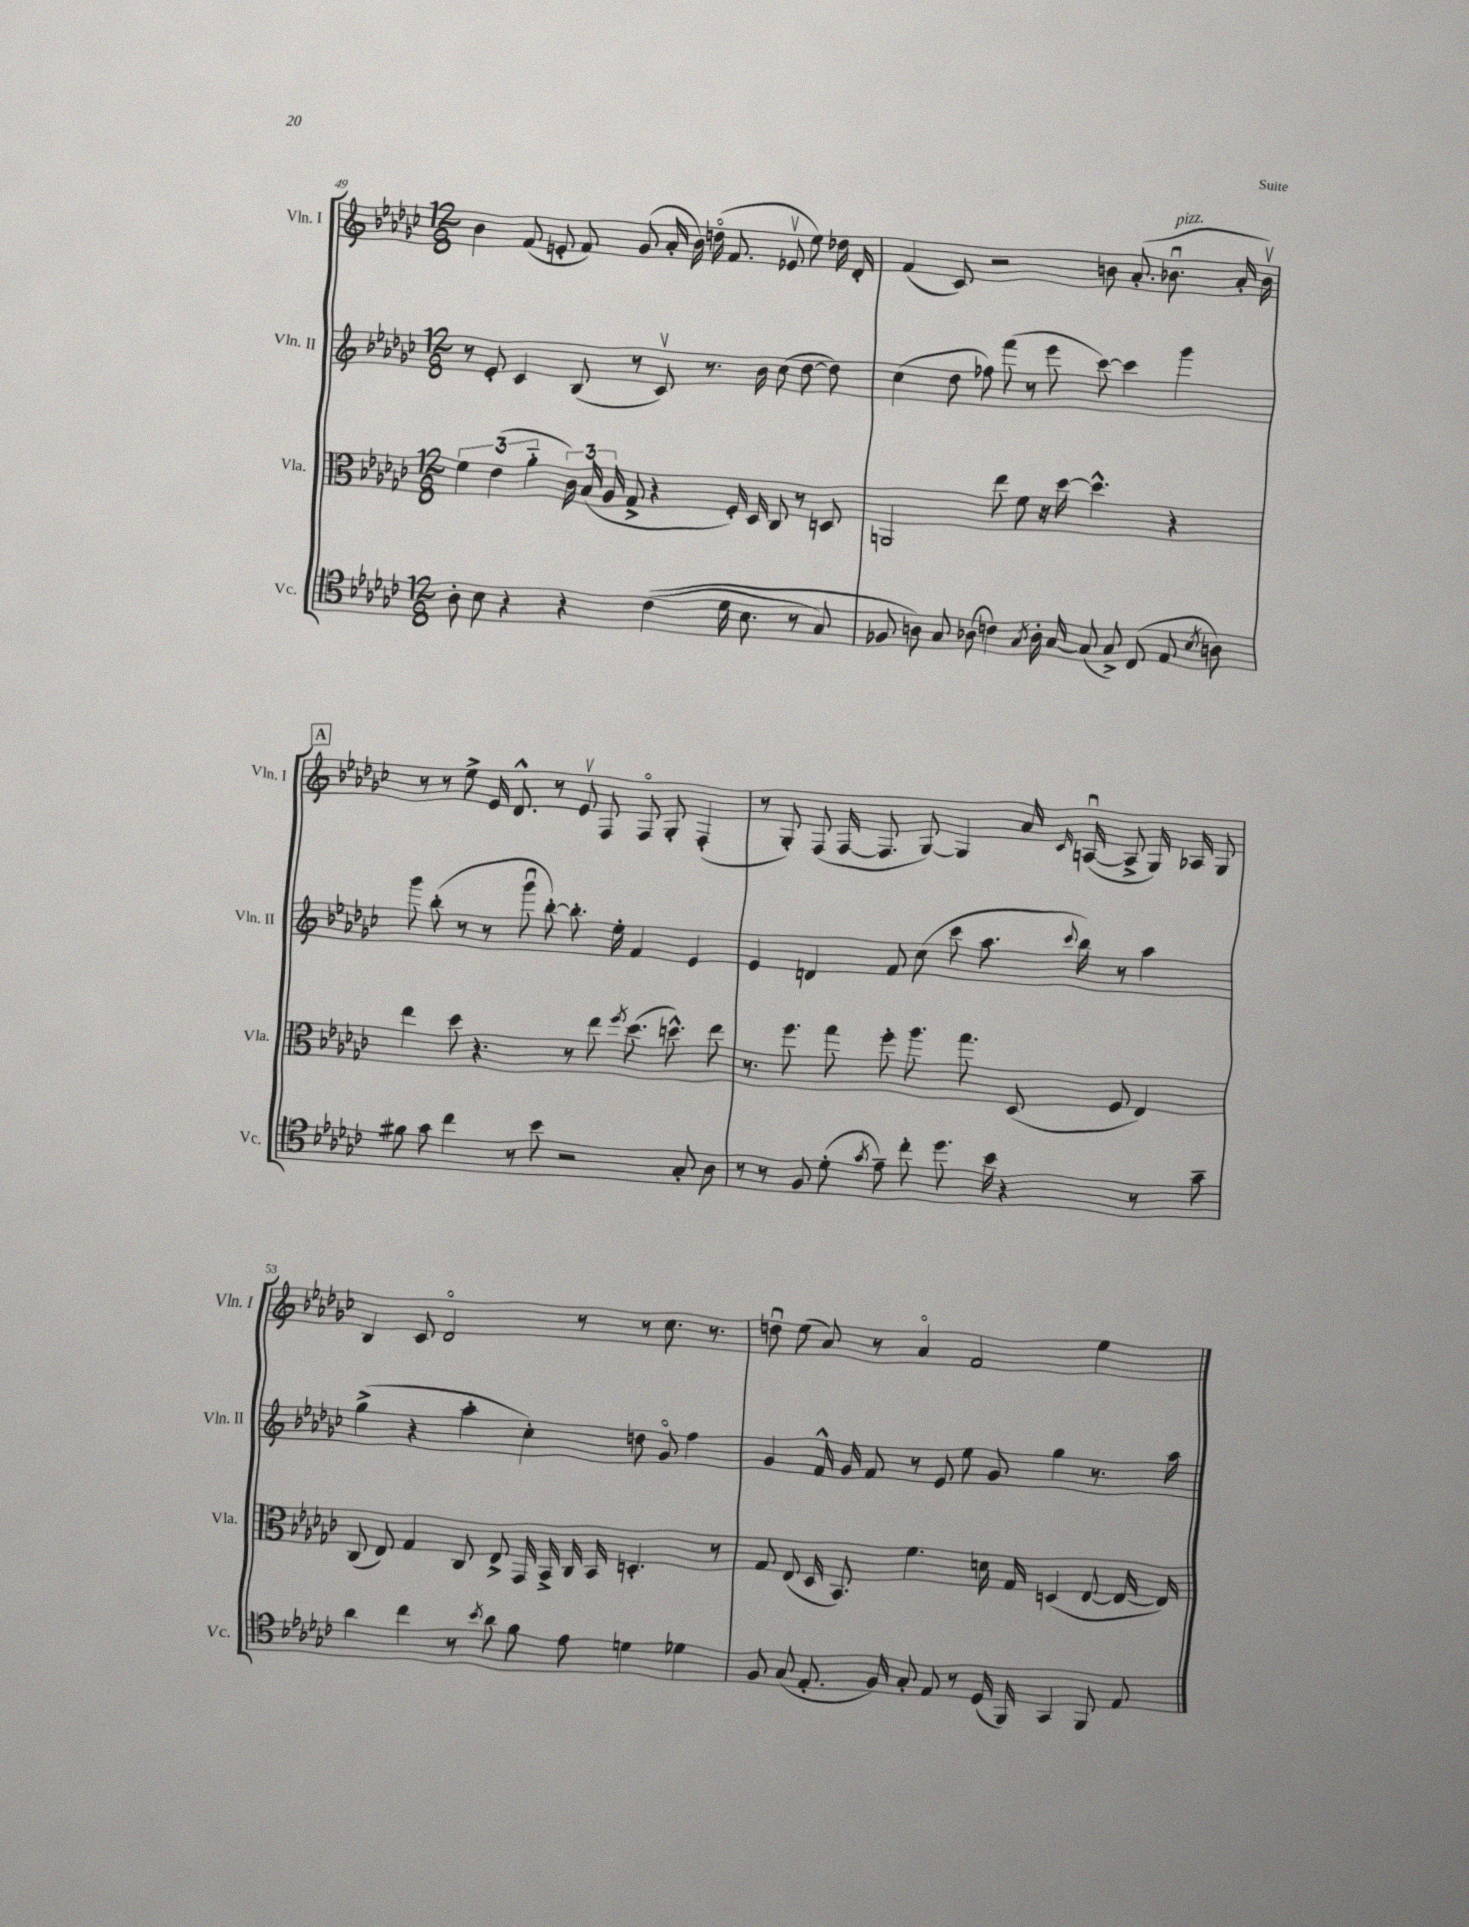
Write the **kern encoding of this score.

**kern	**kern	**kern	**kern
*staff4	*staff3	*staff2	*staff1
*clefC4	*clefC3	*clefG2	*clefG2
*k[b-e-a-d-g-c-]	*k[b-e-a-d-g-c-]	*k[b-e-a-d-g-c-]	*k[b-e-a-d-g-c-]
*M12/8	*M12/8	*M12/8	*M12/8
8A-'	6f	8r	4b-
8B-	.	8e-'	.
.	(6e-	.	.
4r	.	4c-	(8f
.	6a-'~	.	.
.	.	.	8e'
4r	24c-)	(8B-	8f)
.	(24B-	.	.
.	24A-	.	.
.	8G-^	8r	(8g-
&((4c-	4r	8c-v)	16a-'
.	.	.	16b-)
.	.	8.r	(16ddo
.	.	.	8.f
16d-	16F')	.	.
8.B-	16D-	16b-	.
.	8C-	(8cc-	8e-v
8r	8r	[8dd-	8ee-)
8G-)	8D	8dd-])	16dd-
.	.	.	16d-'
=	=	=	=
8F-	2AA	(4cc-	(4f
8A&)	.	.	.
8G-	.	8dd-	8c-)
(8A-	.	8ff-)	2r
4c)	8ee-	(8fff	.
.	8f	8r	.
8qG-	.	.	.
16A-'	16r	8eee-	.
[16G-	[16dd-	.	.
(8G-]	4.dd-^^]	[8ccc-)	8b
8G-^)	.	4ccc-]	(8.a-'
(8C-	.	.	.
.	.	.	8.b-u
8E-	4r	4ggg-	.
8qB-	.	.	.
8A)	.	.	16a-'
.	.	.	16b-v)
=	=	=	=
8f#	4ee-	8ggg-	8r
8g-	.	(8bb-'	8r
4cc-	8dd-	8r	8ee-^
.	4.r	8r	16e-
.	.	.	8.d-^^
8r	.	8ggg-u	.
8b-	.	[8bb-')	8r
2r	8r	8.bb-']	8e-v
.	8ee-	.	8F
.	.	16ee-'	.
.	8qff	.	.
.	(8.dd-	4f	8Fo
.	.	.	8G-'
.	8.dd^^)	.	.
8G-'	.	4e-	(4F'
8A-	8ee-	.	.
=	=	=	=
8r	8.r	4e-	8r
8r	.	.	8G-')
.	8.ff	.	.
8F	.	4d	(8F
(8d-'	8gg-	.	[16F
.	.	.	8.F]
8qg-	.	.	.
8e-~)	8ff'	8f	.
8cc-'	8.aa-	(8cc-	[8G-)
8.dd-	.	8ccc-	4G-]
.	8.gg-	.	.
.	.	8.aa-	.
16b-	.	.	.
4r	(8D-	.	16a-
.	.	8qqccc-	16qqc-
.	.	16bb-)	([16Au
.	8F	8r	8A^]
8r	4E-)	4aa-	16G-)
.	.	.	16A-
8g-~	.	.	8G-
=	=	=	=
4a-	(8C-	(4gg-^	4B-
.	8E-)	.	.
4cc-	4G-	4r	8c-
.	.	.	2d-o
8r	8C-	4aa-'	.
8qb-	.	.	.
8a-	8E-^	.	.
8f	16GG-	4cc-')	.
.	16BB-^	.	.
8e-	16C-	.	8r
.	16BB-	.	.
4d	4.D'	8dd	8r
.	.	8g-o	8.cc-
4d-	.	4ff	.
.	.	.	8.r
.	8r	.	.
=	=	=	=
8F	8G-	4g-	8ddu
(8G-	(8E-	.	(8ee-
8.E-'	16D-	16f^^	8a-)
.	8.BB-)	16g-	.
.	.	8f	8r
16F)	.	.	.
8G-'	4.f	8r	4a-o
8E-	.	8e-	.
8r	.	8ee-	2f
(16D-	16d	8g-	.
16FF)	16G-	.	.
4GG-	(4D	4gg-	.
8FF	[8E-	8.r	4ee-
8E-	16E-_	.	.
.	16E-])	16aa-	.
==	==	==	==
*-	*-	*-	*-
